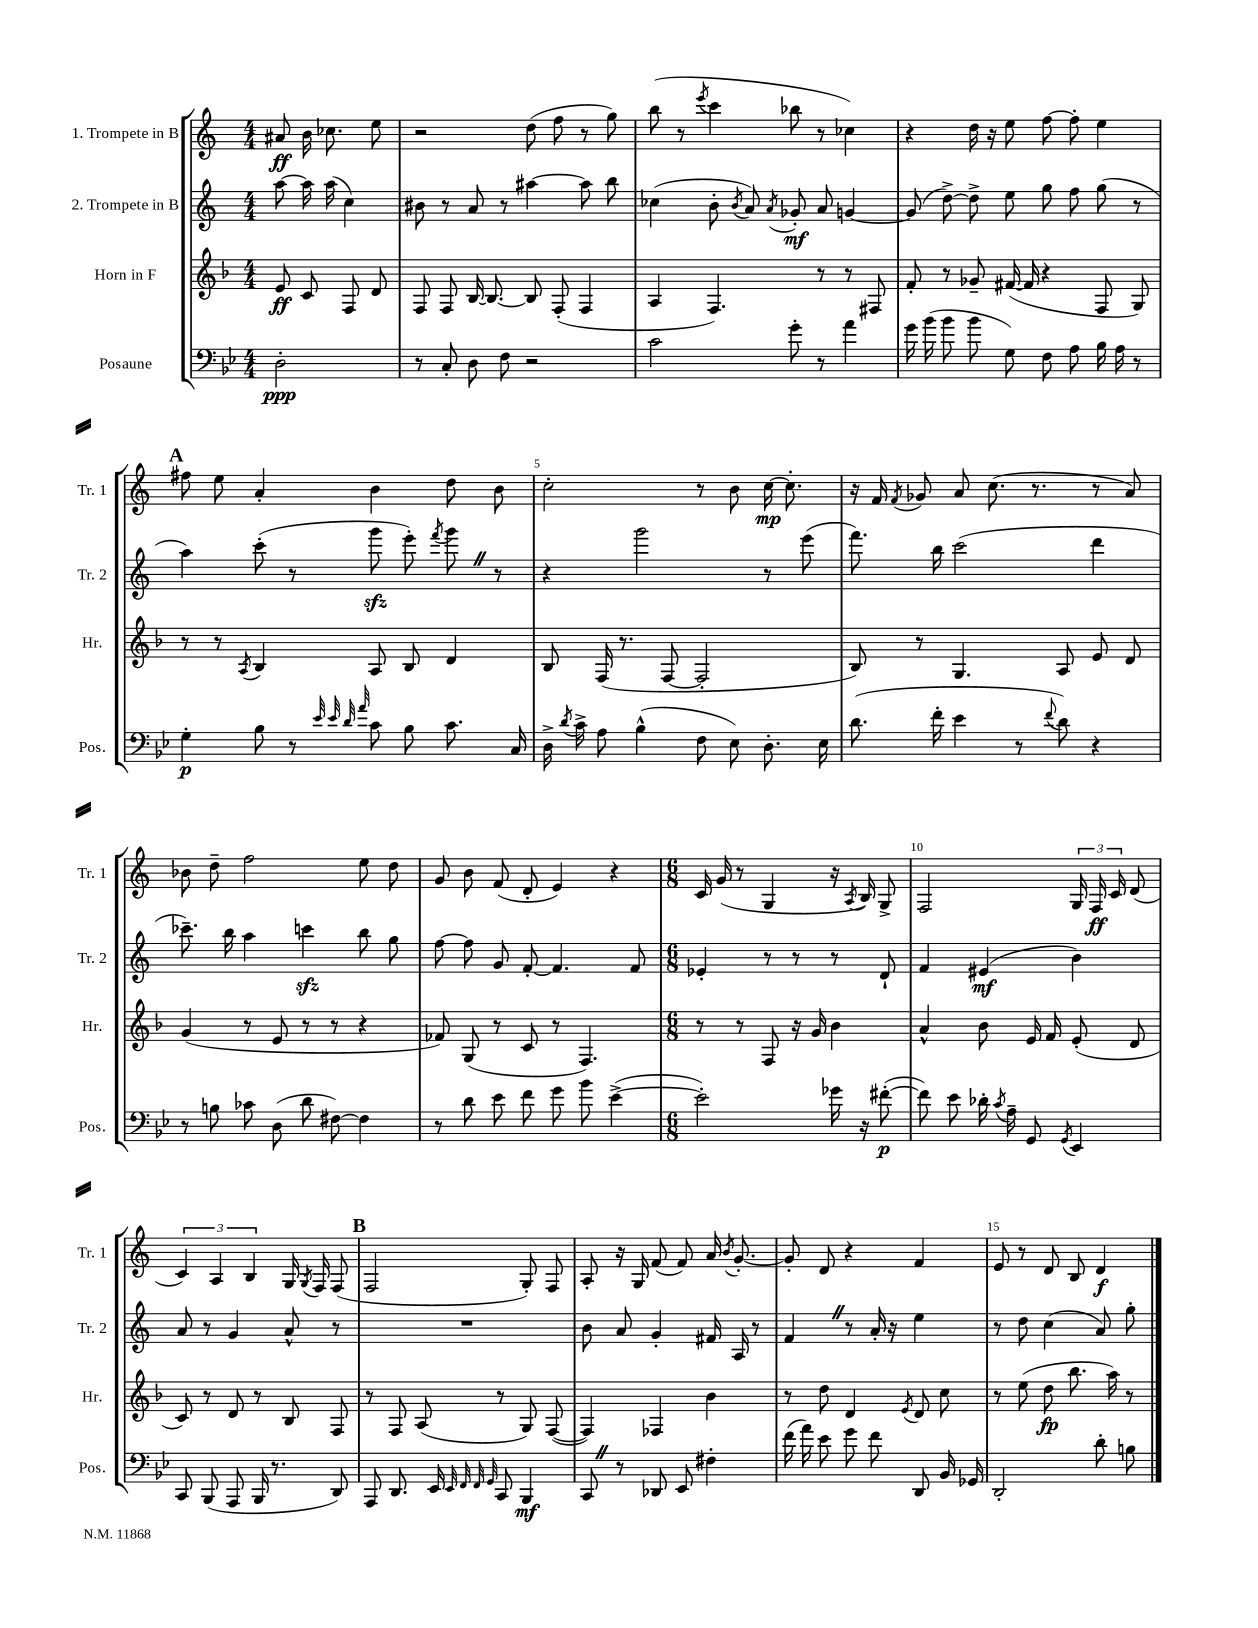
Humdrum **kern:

**kern	**kern	**kern	**kern
*staff4	*staff3	*staff2	*staff1
*clefF4	*clefG2	*clefG2	*clefG2
*k[b-e-]	*k[b-]	*k[]	*k[]
*M4/4	*M4/4	*M4/4	*M4/4
2D'	8e	[8aa	8a#
.	8c	16aa]	16b
.	.	(16aa	8.cc-
.	8F	4cc)	.
.	8d	.	8ee
=	=	=	=
8r	8F	8b#	2r
8C'	8F	8r	.
8D	[16B-	8a	.
.	8.B-_	.	.
8F	.	8r	.
2r	8B-]	[4aa#	(8dd
.	(8F'	.	8ff
.	4F	8aa#]	8r
.	.	8bb	8gg)
=	=	=	=
2c	4A	(4cc-	(8bb
.	.	.	8r
.	.	.	8qeee
.	4.F)	8b'	4ccc
.	.	8qb	.
.	.	8a)	.
.	.	8qa	.
8g'	.	8g-'	8bb-
8r	8r	8a	8r
4a	8r	[4g	4cc-)
.	8F#	.	.
=	=	=	=
16g	8f'	(8g]	4r
(16b-	.	.	.
8b-	8r	[8dd^)	.
8b-	8g-~	8dd^]	16dd
.	.	.	16r
8G)	([16f#	8ee	8ee
.	16f#]	.	.
8F	4r	8gg	[8ff
8A	.	8ff	8ff']
16B-	8F	(8gg	4ee
16A	.	.	.
8r	8G)	8r	.
=	=	=	=
4G'	8r	4aa)	8ff#
.	8r	.	8ee
.	8qA	.	.
8B-	4B-	(8ccc'	4a'
8r	.	8r	.
32qqe-	.	.	.
32qqe-	.	.	.
32qqd	.	.	.
32qqa	.	.	.
8c	8A	8ggg	4b
8B-	8B-	8eee')	.
.	.	8qfff	.
8.c	4d	8ggg	8dd
.	.	8r	8b
16C	.	.	.
=	=	=	=
16D^	8B-	4r	2cc'
8qd	.	.	.
16c^	.	.	.
8A	(16F	.	.
.	8.r	.	.
(4B-^^	.	2ggg	.
.	[8F	.	.
8F	2F']	.	8r
8E-)	.	.	8b
8.D'	.	8r	[16cc
.	.	.	8.cc']
.	.	(8eee	.
16E-	.	.	.
=	=	=	=
(8.d	8B-)	8.fff)	16r
.	.	.	16f
.	.	.	8qf
.	8r	.	8g-
16f'	.	16bb	.
4e-	4.G	(2ccc	8a
.	.	.	(8.cc
8r	.	.	.
.	.	.	8.r
8qqf	.	.	.
8d)	8A	.	.
4r	8e	4ddd	8r
.	8d	.	8a)
=	=	=	=
8r	(4g	8.ccc-~)	8b-
8B	.	.	8dd~
.	.	16bb	.
8c-	8r	4aa	2ff
(8D	8e	.	.
8d	8r	4ccc	.
[8F#)	8r	.	.
4F#]	4r	8bb	8ee
.	.	8gg	8dd
=	=	=	=
8r	8f-)	[8ff	8g
8d	(8G	8ff]	8b
8e-	8r	8g	(8f
8f	8c	[8f'	8d'
8g	8r	4.f]	4e)
8b-	4.F)	.	.
([4e-^	.	.	4r
.	.	8f	.
=	=	=	=
*M6/8	*M6/8	*M6/8	*M6/8
2e-'])	8r	4e-'	16c
.	.	.	(16g
.	8r	.	8r
.	8F	8r	4G
.	16r	8r	.
.	16g	.	.
16g-	4b-	8r	16r
.	.	.	8qA
16r	.	.	16B)
([8f#'	.	8d`	8G^
=	=	=	=
8f#])	4a^^	4f	2F
8e-	.	.	.
16d-'	8b-	(4e#	.
8qc	.	.	.
16A~	.	.	.
8GG	16e	.	.
.	16f	.	.
8qGG	.	.	.
4EE-	(8e'	4b)	24G
.	.	.	24F
.	.	.	24c
.	8d	.	(8d
=	=	=	=
8CC	8c)	8a	6c)
(8BBB-	8r	8r	.
.	.	.	6A
8AAA	8d	4g	.
.	.	.	6B
16BBB-	8r	.	.
8.r	.	.	.
.	8B-	8a^^	16G
.	.	.	8qG
.	.	.	16F
8DD)	8F	8r	(8F
=	=	=	=
8AAA	8r	2.r	2F
8.DD	8F	.	.
.	(8A	.	.
16EE-	.	.	.
32qqEE-	.	.	.
32qqFF	.	.	.
32qqFF	.	.	.
32qqGG	.	.	.
8CC	8r	.	.
4BBB-	8G)	.	8G')
.	([8F	.	8F
=	=	=	=
8CC	4F])	8b	8A'
8r	.	8a	16r
.	.	.	16G
8DD-	4F-	4g'	(8f
8EE-	.	.	8f)
4F#'	4b-	16f#	16a
.	.	.	8qb
.	.	16A	[8.g'
.	.	8r	.
=	=	=	=
(16f	8r	4f	8g']
16a)	.	.	.
8e-	8dd	.	8d
8g	4d	8r	4r
8f	.	16a'	.
.	.	16r	.
.	8qe	.	.
8DD	8d	4ee	4f
16BB-	8cc	.	.
16GG-	.	.	.
=	=	=	=
2DD'	8r	8r	8e
.	(8ee	8dd	8r
.	8dd	(4cc	8d
.	8.bb-	.	8B
8d'	.	8a)	4d
.	16aa)	.	.
8B	8r	8gg'	.
==	==	==	==
*-	*-	*-	*-
